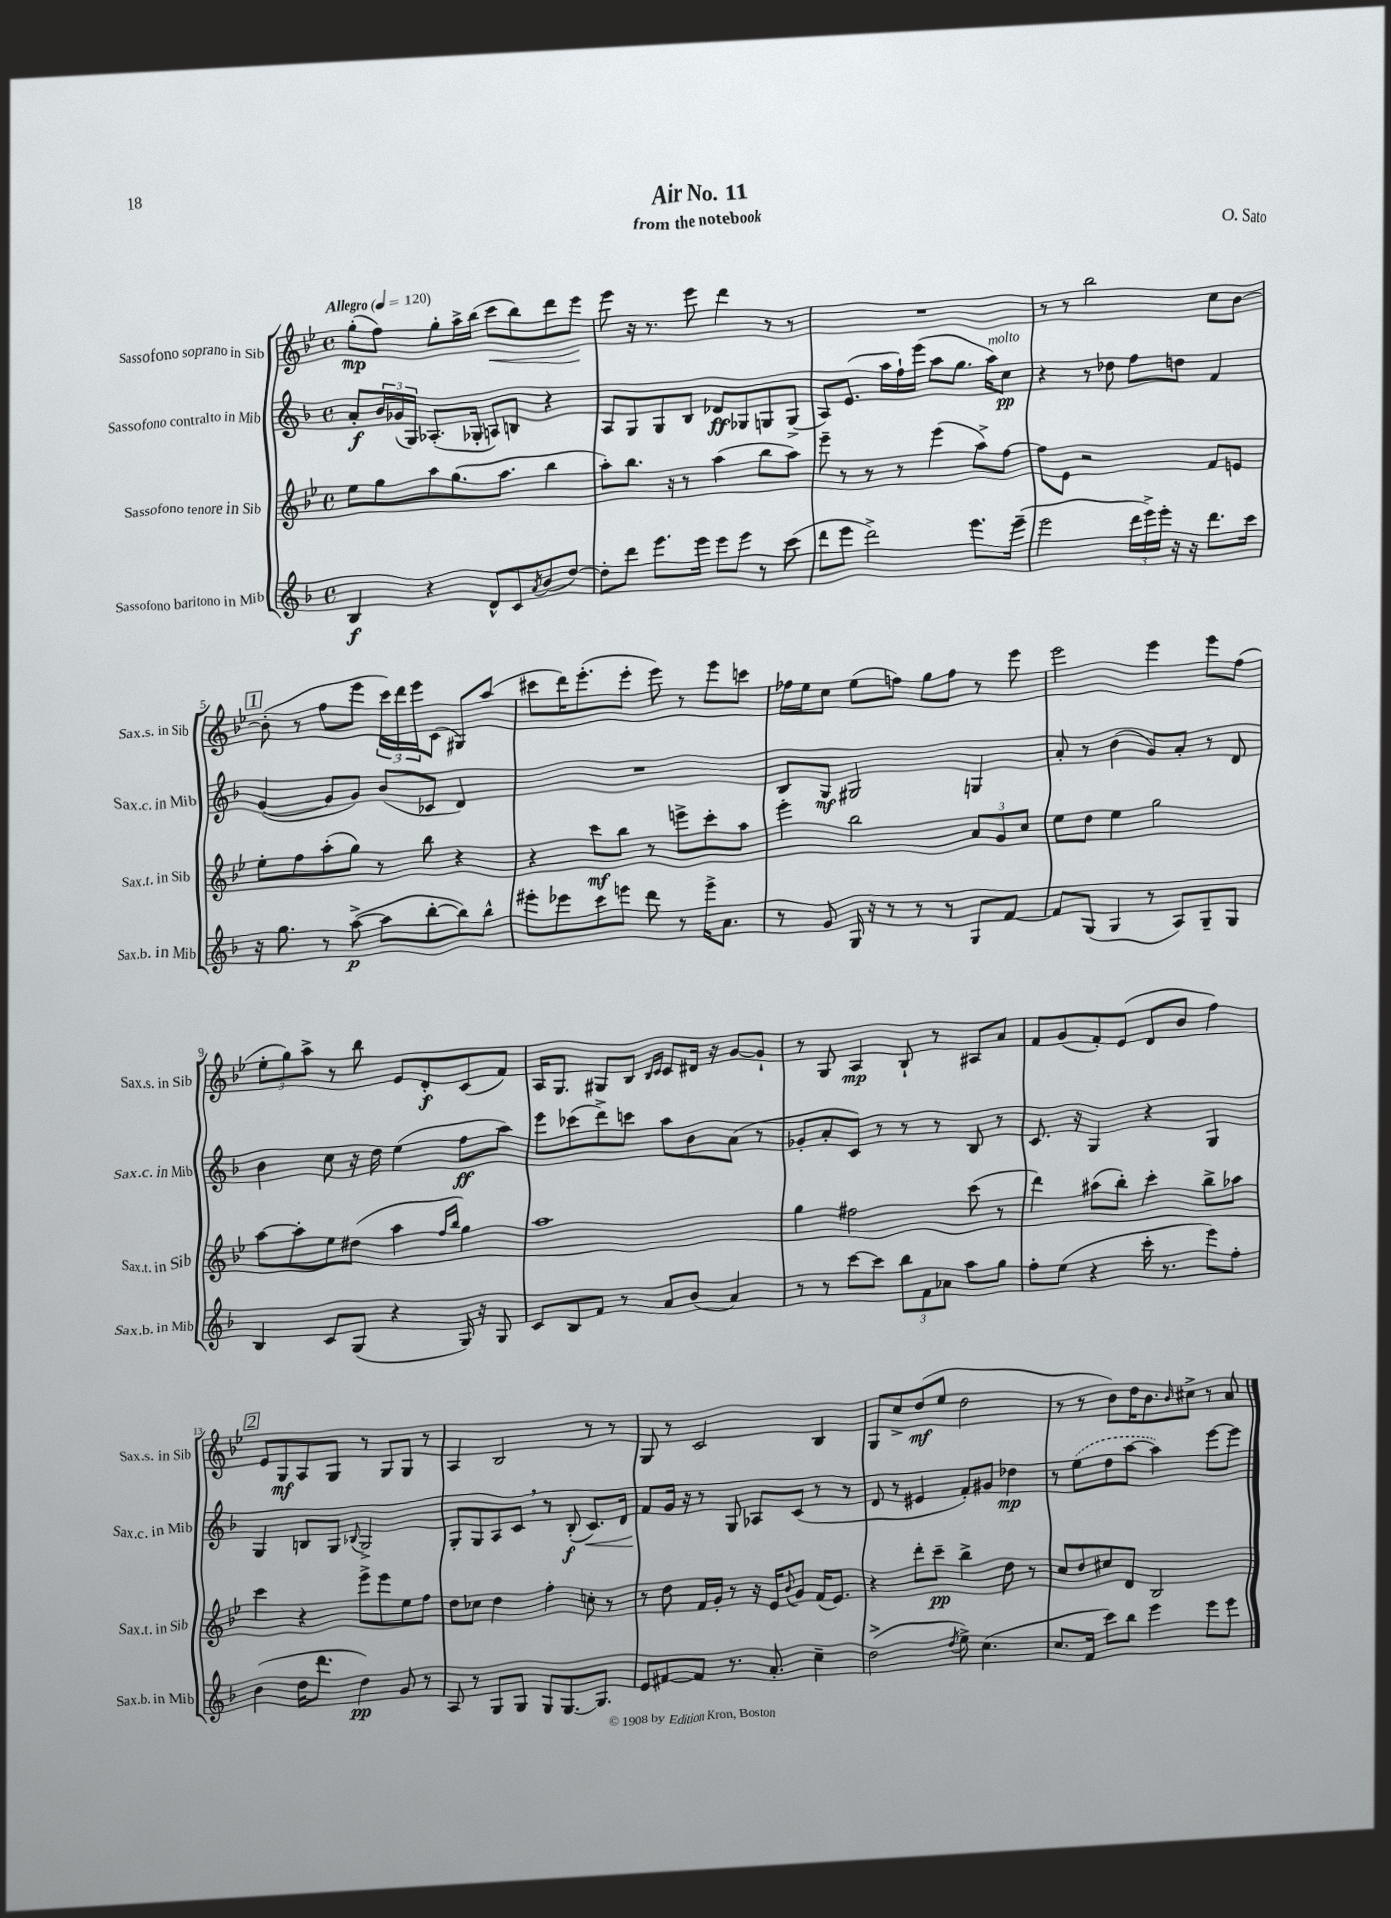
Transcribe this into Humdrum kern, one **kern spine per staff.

**kern	**dynam	**kern	**dynam	**kern	**dynam	**kern	**dynam
*part4	*part4	*part3	*part3	*part2	*part2	*part1	*part1
*staff4	*staff4	*staff3	*staff3	*staff2	*staff2	*staff1	*staff1
*I"Sassofono baritono in Mib	*	*I"Sassofono tenore in Sib	*	*I"Sassofono contralto in Mib	*	*I"Sassofono soprano in Sib	*
*I'Sax.b. in Mib	*	*I'Sax.t. in Sib	*	*I'Sax.c. in Mib	*	*I'Sax.s. in Sib	*
*clefG2	*	*clefG2	*	*clefG2	*	*clefG2	*
*k[b-]	*	*k[b-e-]	*	*k[b-]	*	*k[b-e-]	*
*M4/4	*	*M4/4	*	*M4/4	*	*M4/4	*
*met(c)	*	*met(c)	*	*met(c)	*	*met(c)	*
*MM120	*	*MM120	*	*MM120	*	*MM120	*
=1	=1	=1	=1	=1	=1	=1	=1
!	!	!	!	!	!	!LO:TX:a:B:t=Allegro	!
4B-/	f	8ee-\L	.	8a'/L	f	(8gg'\L	mp
.	.	8gg\	.	24b-/L	.	8ff\J)	.
.	.	.	.	(24g-X/	.	.	.
.	.	.	.	24G/JJ)	.	.	.
4r	.	8aa\	.	(8.A-X'/L	.	8gg'\L	.
.	.	(8.gg\	.	.	.	16aa^\L	.
.	.	.	.	16G-X'/Jk	.	(16bb-\JJ	.
!	!	!	!	!	!	!	!LO:HP:b
8d^^/L	.	.	.	8An/L)	.	8ccc\L	<
.	.	8.aa\J	.	.	.	.	.
8c/	.	.	.	8Bn/J	.	8bb-\)	.
8qa/	.	.	.	.	.	.	.
(8b-/	.	4bb-\	.	4r	.	8ddd\	.
[8dd/J)	.	.	.	.	.	8eee-\J	.
.	.	.	.	.	.	.	[
=2	=2	=2	=2	=2	=2	=2	=2
8dd'\L]	.	8aa'\L)	.	8A/L	.	8eee-\	.
8ddd\J	.	8.bb-\J	.	8G/	.	16r	.
.	.	.	.	.	.	8.r	.
8.eee\L	.	.	.	8G/	.	.	.
.	.	16r	.	.	.	.	.
.	.	8r	.	8B-/J	.	8eee-\	.
16eee\Jk	.	.	.	.	.	.	.
8eee\L	.	(4aa\	.	8d-X/L	ff	4ddd\	.
8eee\J	.	.	.	8G-X/	.	.	.
8r	.	8bb-\L	.	8Gn/	.	8r	.
(8ccc\	.	8aa\J)	.	(8G^/J	.	8r	.
=3	=3	=3	=3	=3	=3	=3	=3
8ddd\L	.	8eee-~\	.	8A/L)	.	1r	.
8eee\J	.	8r	.	(8.e/J	.	.	.
2ddd^\)	.	8r	.	.	.	.	.
.	.	.	.	16aa\LL	.	.	.
.	.	8r	.	16ff`\)	.	.	.
.	.	.	.	(16eee\JJ	.	.	.
.	.	(4eee-\	.	8aa\L	.	.	.
.	.	.	.	8.gg\J	.	.	.
8.eee\L	.	8aa^\L)	.	.	.	.	.
!	!	!	!	!LO:TX:a:i:t=molto	!	!	!
.	.	.	.	16aa\KL)	.	.	.
.	.	[8ff\J	.	8cc\J	pp	.	.
(16eee~\Jk	.	.	.	.	.	.	.
=4	=4	=4	=4	=4	=4	=4	=4
2eee\	.	8ff\L]	.	4r	.	8r	.
.	.	8e-\J	.	.	.	8r	.
.	.	2r	.	8r	.	2bb-\	.
.	.	.	.	8dd-X\	.	.	.
24ddd\LL	.	.	.	8ff\L	.	.	.
24eee^\)	.	.	.	.	.	.	.
24eee'\JJ	.	.	.	.	.	.	.
16r	.	.	.	8ddn\J	.	.	.
16r	.	.	.	.	.	.	.
8.ddd\L	.	8f/L	.	4f/	.	8cc\L	.
.	.	8en/J	.	.	.	[8b-\J	.
16ccc\Jk	.	.	.	.	.	.	.
!!LO:LB:g=z
!!LO:REH:place=s1:t=1
=5	=5	=5	=5	=5	=5	=5	=5
16r	.	8ee-'\L	.	([4g/	.	(8b-'\]	.
8.gg\	.	.	.	.	.	.	.
.	.	8ff\	.	.	.	8r	.
8r	.	(8aa'\	.	8g/L]	.	8ff\L	.
([8aa^\	p	8gg\J)	.	8g/J)	.	8eee-\J	.
8aa\L]	.	8r	.	(8b-/L	.	24ccc\LL)	.
.	.	.	.	.	.	24ddd\	.
.	.	.	.	.	.	24eee-\J	.
[8bb-'\	.	8bb-\	.	8c-X/J	.	(8c\J	.
8bb-\])	.	4r	.	4d/)	.	8G#X/L)	.
8bb-^^\J	.	.	.	.	.	(8aa/J	.
=6	=6	=6	=6	=6	=6	=6	=6
8eee#X'\L	.	4r	.	1r	.	8ccc#X\L	.
8eee-X\	.	.	.	.	.	16ddd\K)	.
.	.	.	.	.	.	(8.eee-'\	.
8ccc\	.	8ccc\L	mf	.	.	.	.
8eeen\J	.	8bb-\J	.	.	.	8eee-'\J	.
8ddd\	.	8r	.	.	.	8eee-\)	.
8r	.	8eeen^\L	.	.	.	8r	.
16eee^\KL	.	8ccc'\	.	.	.	8eee-\L	.
8.a\J	.	.	.	.	.	.	.
.	.	8aa\J	.	.	.	8cccn\J	.
=7	=7	=7	=7	=7	=7	=7	=7
8r	.	4eee-'\	.	8B-/L	.	16ff-X\LL	.
.	.	.	.	.	.	16ee-\J	.
8g/	.	.	.	8G/J	mf	8cc\J	.
16G/	.	2bb-\	.	2G#X/	.	(8ee-\L	.
16r	.	.	.	.	.	.	.
8r	.	.	.	.	.	8ffn\J)	.
8r	.	.	.	.	.	8gg\L	.
8r	.	.	.	.	.	8ff\J	.
8G/L	.	12a/L	.	4Gn/	.	8r	.
.	.	12g/	.	.	.	.	.
[8f/J	.	.	.	.	.	8eee-\	.
.	.	12cc/J	.	.	.	.	.
=8	=8	=8	=8	=8	=8	=8	=8
8f/L]	.	8ee-\L	.	8a'/	.	2eee-\	.
(8G/J	.	8dd\J	.	8r	.	.	.
4G/	.	4ee-\	.	(4b-\	.	.	.
8r	.	2gg\	.	8g/L)	.	4eee-\	.
8A/L)	.	.	.	8a'/J	.	.	.
8G~/	.	.	.	8r	.	8eee-\L	.
8G/J	.	.	.	8d/	.	(8ff\J	.
!!LO:LB:g=z
=9	=9	=9	=9	=9	=9	=9	=9
4B-/	.	[8aa\L	.	4b-\	.	12ee-'\L	.
.	.	.	.	.	.	12gg\)	.
.	.	8aa'\]	.	.	.	.	.
.	.	.	.	.	.	12aa^\J	.
8c/L	.	8ee-\	.	8cc\	.	8r	.
(8G/J	.	(8dd#X\J	.	16r	.	8bb-\	.
.	.	.	.	16dd\	.	.	.
4r	.	4aa\	.	(4ee\	.	8e-/L	.
.	.	.	.	.	.	8d'/	f
.	.	16qqff/LL	.	.	.	.	.
.	.	16qqbb-/JJ	.	.	.	.	.
16G/)	.	4gg\)	.	8ff\L	ff	(8c/	.
16r	.	.	.	.	.	.	.
8G/	.	.	.	8aa\J)	.	8f/J)	.
=10	=10	=10	=10	=10	=10	=10	=10
8c/L	.	1aa	.	8eee\L	.	16A/KL	.
.	.	.	.	.	.	8.G/J	.
8B-/	.	.	.	(8ccc-X\	.	.	.
8f/J	.	.	.	8ddd^\)	.	8G#X/L	.
8r	.	.	.	8cccn\J	.	8B-/J	.
.	.	.	.	.	.	16qqB-/LL	.
.	.	.	.	.	.	16qqc/JJ	.
8a/L	.	.	.	8aa\L	.	8c/L	.
(8b-/J	.	.	.	8b-\	.	16d#X/Jk	.
.	.	.	.	.	.	16r	.
4a/)	.	.	.	(8a\J	.	[8g/L	.
.	.	.	.	8r	.	8g`/J]	.
=11	=11	=11	=11	=11	=11	=11	=11
8r	.	4gg\	.	8g-X'/L	.	8r	.
8r	.	.	.	8a'/	.	8G/	.
[8ccc\L	.	2ff#X\	.	8c/J)	.	4A/	mp
8ccc\J]	.	.	.	8r	.	.	.
12bb-\L	.	.	.	8r	.	8B-`/	.
12f\	.	.	.	.	.	.	.
.	.	.	.	8r	.	8r	.
12a-X\J	.	.	.	.	.	.	.
8aa\L	.	(8ccc\	.	8B-/	.	8A#X/L	.
8gg\J	.	8r	.	8r	.	8a/J	.
=12	=12	=12	=12	=12	=12	=12	=12
8ff'\L	.	4ddd\)	.	8.c/	.	8f/L	.
(8ee\J	.	.	.	.	.	(8g/	.
.	.	.	.	16r	.	.	.
4r	.	(8aa#X\L	.	4G/	.	8f'/)	.
.	.	8bb-'\J)	.	.	.	(8e-/J	.
16ccc'\	.	4ccc'\	.	4r	.	8d/L	.
8.r	.	.	.	.	.	.	.
.	.	.	.	.	.	8b-/J	.
8eee\L)	.	8bb-^\L	.	4G/	.	4ff\)	.
8ff'\J	.	8aa-X\J	.	.	.	.	.
!!LO:LB:g=z
!!LO:REH:place=s1:t=2
=13	=13	=13	=13	=13	=13	=13	=13
(4b-\	.	4ccc\	.	4G/	.	8e-/L	.
.	.	.	.	.	.	8G/	mf
16dd\KL	.	4r	.	8Bn/L	.	8A/	.
8.ddd\J	.	.	.	.	.	.	.
.	.	.	.	8G/J	.	8G/J	.
.	.	.	.	8qqB-X/	.	.	.
4dd\)	pp	8eee-^\L	.	2G^/	.	8r	.
.	.	8eee-\	.	.	.	8G/L	.
8g/	.	8ee-\	.	.	.	8G/J	.
8r	.	8ff\J	.	.	.	8r	.
=14	=14	=14	=14	=14	=14	=14	=14
8A/	.	8dd\L	.	8G'/L	.	4A/	.
8r	.	8cc-X\J	.	8G/	.	.	.
8G/L	.	4dd\	.	8A/	.	2B-/	.
8G/J	.	.	.	8c,/J	.	.	.
8G/L	.	4ff'\	.	8r	.	.	.
[8.G/	.	.	.	(8B-'/	f	.	.
!	!	!	!	!	!LO:HP:b	!	!
.	.	8ccn'\	.	8.c/L)	<	8r	.
8.G/J]	.	.	.	.	.	.	.
.	.	8r	.	.	.	8r	.
.	.	.	.	16d/Jk	.	.	.
=15	=15	=15	=15	=15	=15	=15	=15
8e/L	.	8r	.	8f/L	.	8G/	.
[8f#X/	.	8dd\	.	16g/Jk	[	8r	.
.	.	.	.	16r	.	.	.
8f#/J]	.	16f/LL	.	8r	.	2c/	.
.	.	16g'/JJ	.	.	.	.	.
8.r	.	8r	.	8G/	.	.	.
.	.	16r	.	8A-X/L	.	.	.
8.a'/	.	16e-/KL	.	.	.	.	.
.	.	8qqb-/	.	.	.	.	.
.	.	8g/J	.	(8c/J	.	.	.
4cc~\	.	(16f/KL	.	8r	.	4B-/	.
.	.	8.e-/J)	.	.	.	.	.
.	.	.	.	8r	.	.	.
=16	=16	=16	=16	=16	=16	=16	=16
(2dd^\	.	4r	.	8d/	.	8G/L	.
.	.	.	.	8r	.	8cc^/	.
.	.	8ddd'\L	.	4e#X/	.	(8dd/	mf
.	.	8ccc~\J	pp	.	.	8ee-/J	.
8qdd/	.	.	.	.	.	.	.
8ee^\)	.	4bb-^\	.	8f'/L)	.	2dd\	.
(4.cc\	.	.	.	8g#X/J	.	.	.
.	.	8dd\	.	4dd-X\	mp	.	.
.	.	8r	.	.	.	.	.
=17	=17	=17	=17	=17	=17	=17	=17
8.cc/L	.	8cc/L	.	8r	.	8r	.
.	.	8dd/	.	(8ee\L	.	8r	.
16f/Jk	.	.	.	.	.	.	.
8ccc\L)	.	8cc#X/	.	8dd\	.	8b-\L)	.
8bb-\J	.	8d/J	.	[8aa\J	.	16dd\K	.
.	.	.	.	.	.	8.b-\	.
4eee\	.	2B-/	.	4aa\])	.	.	.
.	.	.	.	.	.	16qqb-/	.
.	.	.	.	.	.	8cc#X^\J	.
8eee\L	.	.	.	[8eee\L	.	8r	.
8eee\J	.	.	.	8eee\J]	.	8a/	.
==	==	==	==	==	==	==	==
*-	*-	*-	*-	*-	*-	*-	*-
